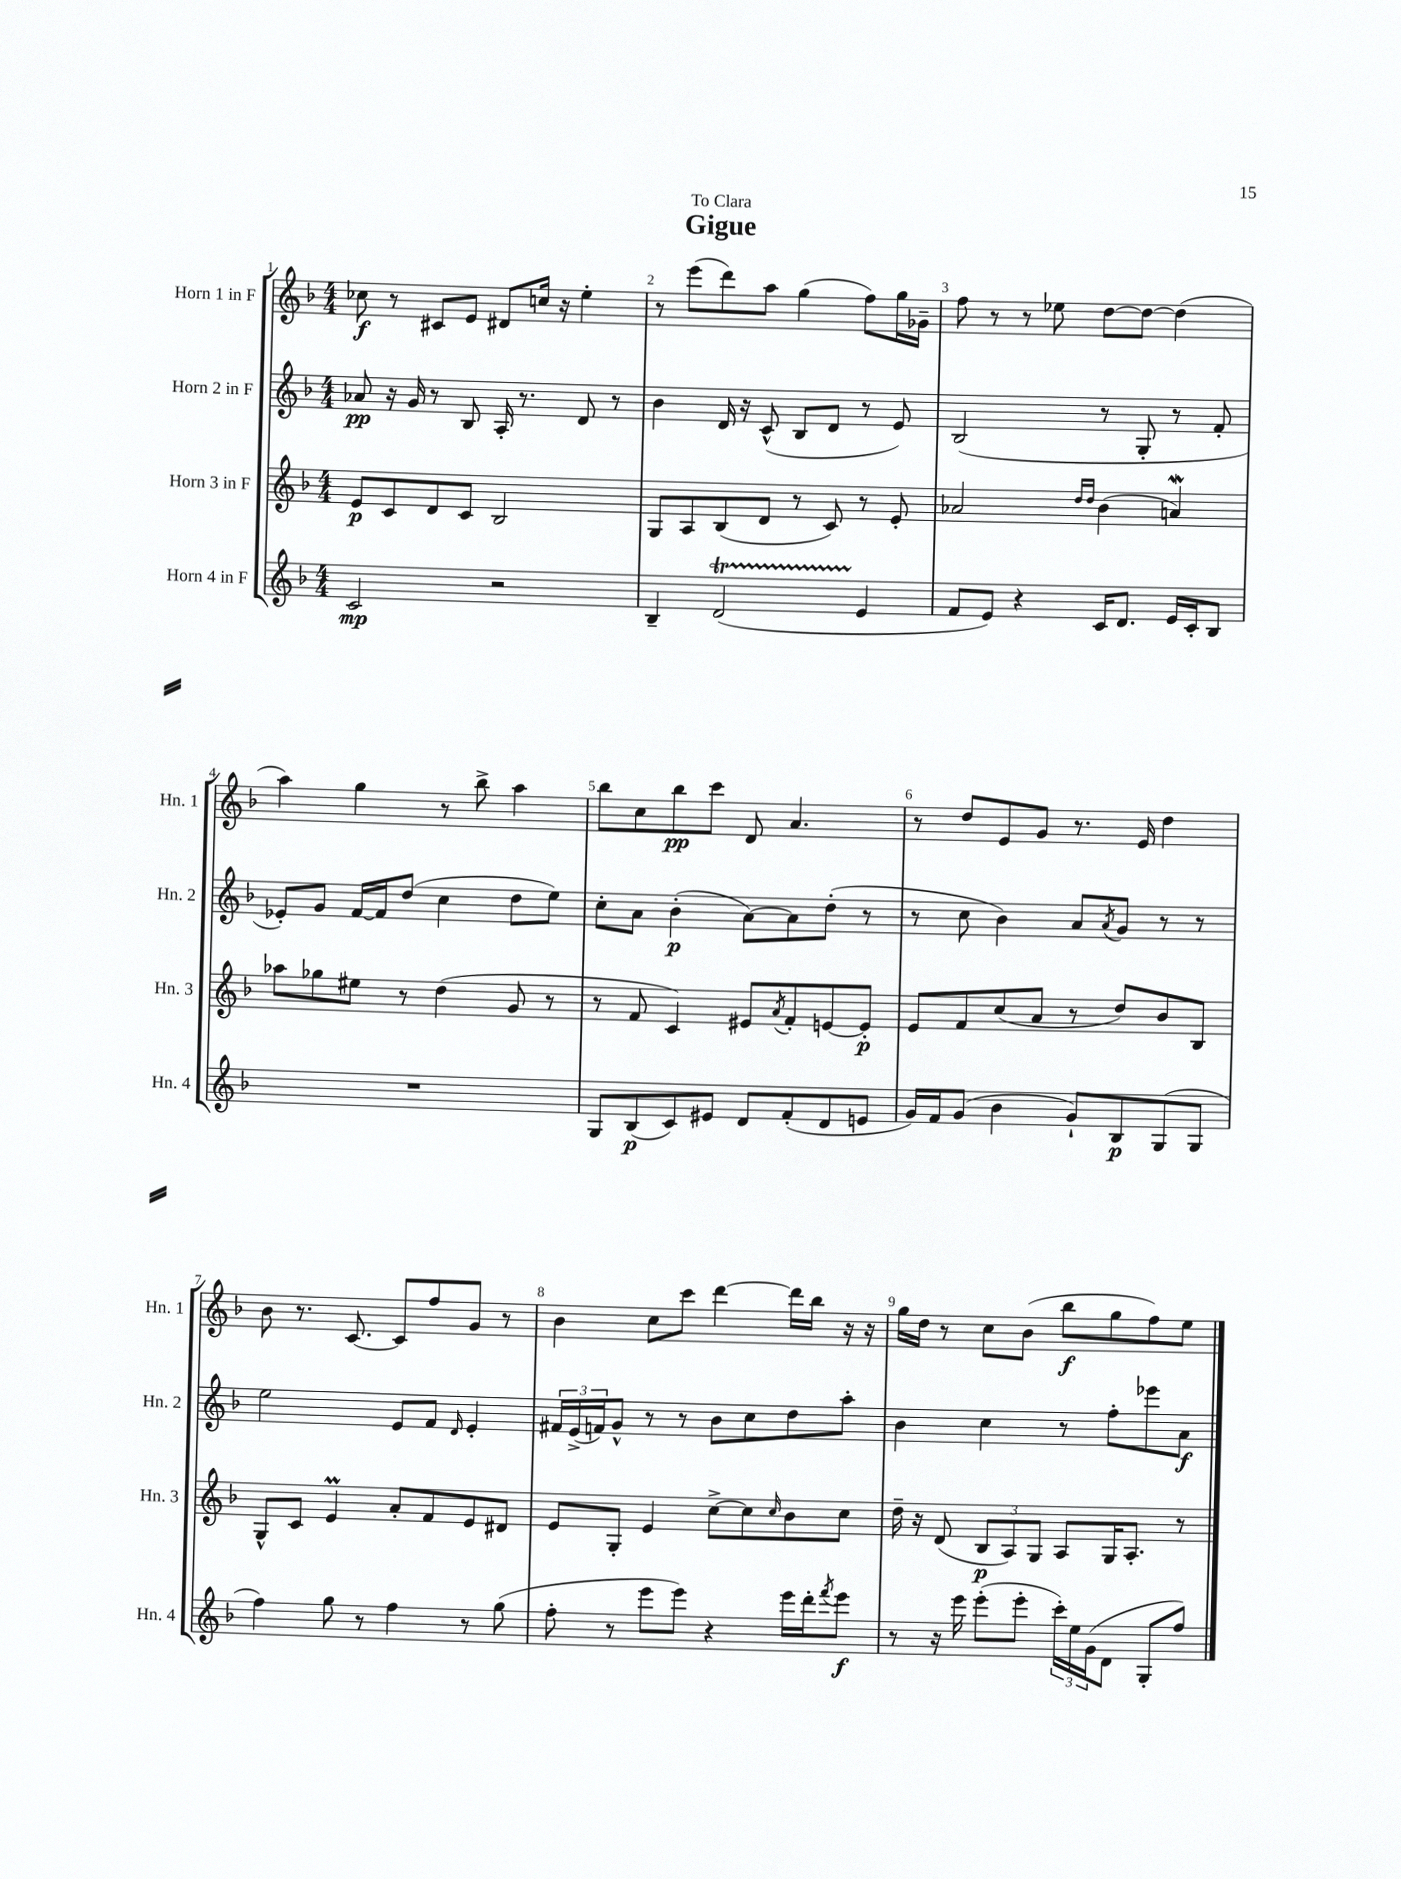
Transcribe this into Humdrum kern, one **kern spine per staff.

**kern	**kern	**kern	**kern
*staff4	*staff3	*staff2	*staff1
*clefG2	*clefG2	*clefG2	*clefG2
*k[b-]	*k[b-]	*k[b-]	*k[b-]
*M4/4	*M4/4	*M4/4	*M4/4
2c	8e	8a-	8cc-
.	8c	16r	8r
.	.	16g	.
.	8d	8r	8c#
.	8c	8B-	8e
2r	2B-	16A'	8d#
.	.	8.r	.
.	.	.	16cc
.	.	.	16r
.	.	8d	4ee'
.	.	8r	.
=	=	=	=
4B-~	8G	4b-	8r
.	8A	.	(8eee
(2d	(8B-	16d	8ddd)
.	.	16r	.
.	8d	(8c^^	8aa
.	8r	8B-	(4gg
.	8c)	8d	.
4e	8r	8r	8ff)
.	8e'	8e)	16gg
.	.	.	16g-~
=	=	=	=
8f	2a-	(2B-	8ff
8e)	.	.	8r
4r	.	.	8r
.	.	.	8ee-
.	16qqdd	.	.
.	16qqdd	.	.
16c	(4b-	8r	[8dd
8.d	.	.	.
.	.	8G'	8dd_
16e	4a)	8r	(4dd]
16c'	.	.	.
8B-	.	8f'	.
=	=	=	=
1r	8aa-	8e-')	4aa)
.	8gg-	8g	.
.	8ee#	[16f	4gg
.	.	16f]	.
.	8r	(8dd	.
.	(4dd	4cc	8r
.	.	.	8bb-^
.	8g	8dd	4aa
.	8r	8ee)	.
=	=	=	=
8G	8r	8cc'	8bb-
(8B-	8f	8a	8cc
8c)	4c)	(4b-'	8bb-
8e#	.	.	8ccc
8d	8e#	[8a)	8d
.	8qa	.	.
(8f'	8f'	8a]	4.a
8d	[8e	(8dd'	.
8e	8e']	8r	.
=	=	=	=
16g)	8e	8r	8r
16f	.	.	.
(8g	8f	8cc	8dd
4b-	(8cc	4b-)	8e
.	8a	.	8g
8g`)	8r	8a	8.r
.	.	8qa	.
8B-	8dd)	8g	.
.	.	.	16e
(8G	8b-	8r	4dd
8G	8B-	8r	.
=	=	=	=
4ff)	8G^^	2ee	8b-
.	8c	.	8.r
8gg	4e	.	.
.	.	.	[8.c
8r	.	.	.
4ff	8a'	8e	8c]
.	8f	8f	8ff
.	.	16qqd	.
8r	8e	4e'	8g
(8gg	8d#	.	8r
=	=	=	=
8ff'	8e	24f#	4b-
.	.	(24e^	.
.	.	24f)	.
8r	8G'	8g^^	.
8eee	4e	8r	8cc
8eee)	.	8r	8ccc
4r	[8cc^	8b-	[4ddd
.	8cc]	8cc	.
.	16qqcc	.	.
16eee	8b-	8dd	16ddd]
16ddd'	.	.	16bb-
8qfff	.	.	.
8eee	8cc	8aa'	16r
.	.	.	16r
=	=	=	=
8r	16dd~	4b-	16gg
.	16r	.	16dd
16r	(8d	.	8r
16eee	.	.	.
(8eee'	12B-	4cc	8cc
.	12A)	.	.
8eee'	.	.	(8b-
.	12G	.	.
24ccc')	8A	8r	8bb-
24ee	.	.	.
(24g	.	.	.
8d	16G	8ff'	8gg
.	8.A'	.	.
8G'	.	8eee-	8ff)
8ff)	8r	8a	8ee
==	==	==	==
*-	*-	*-	*-
